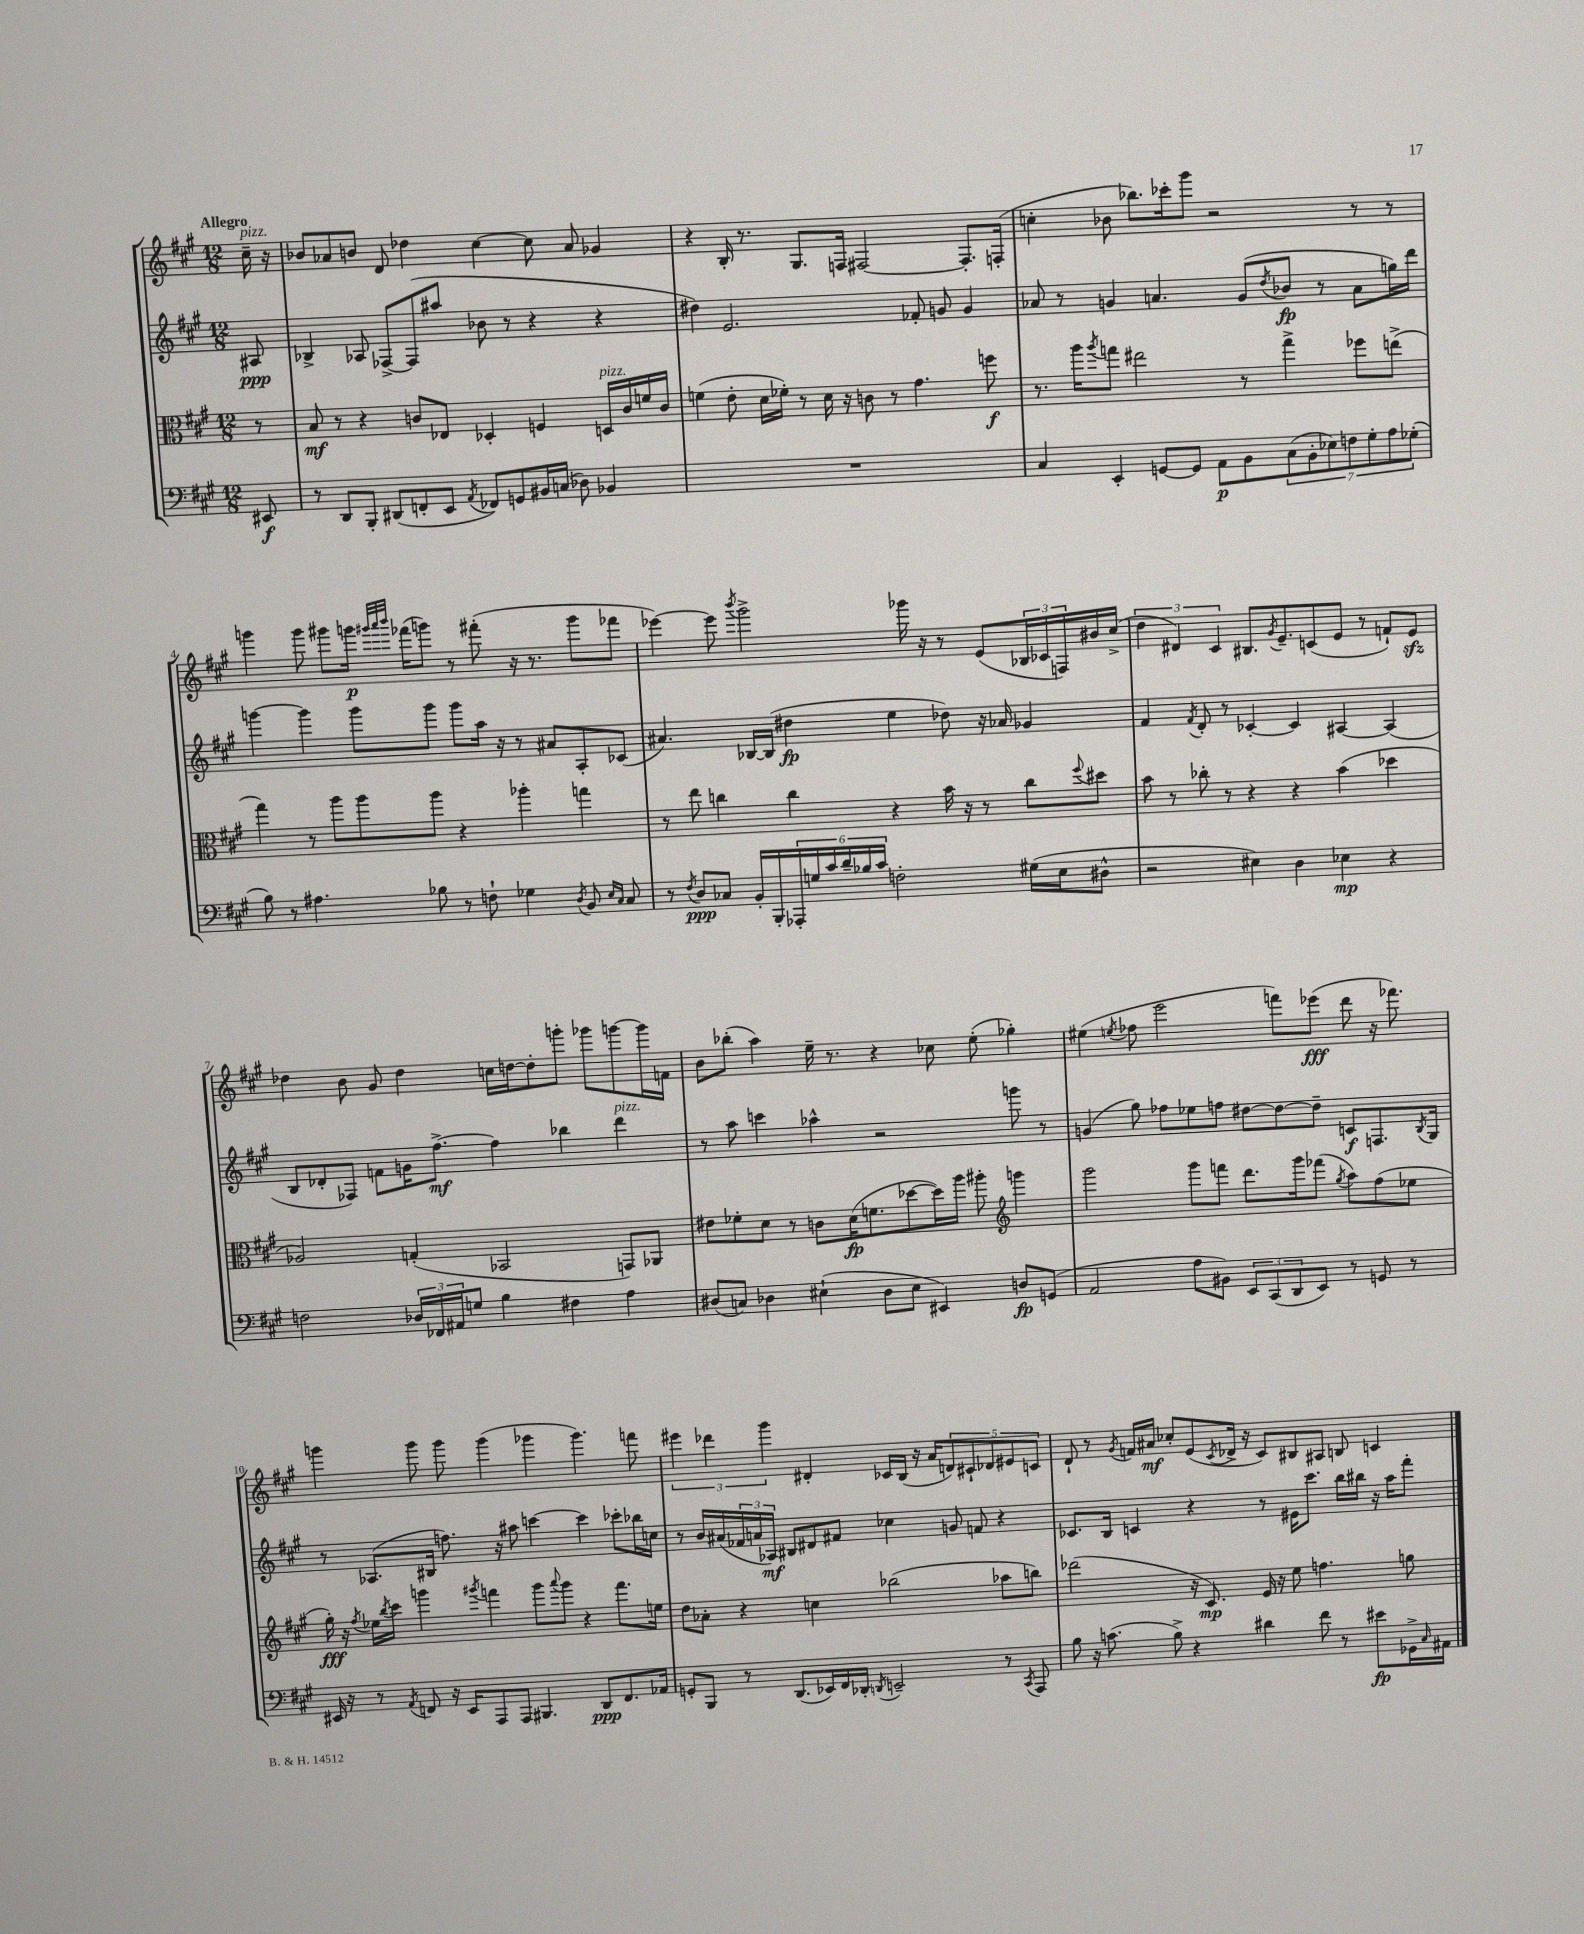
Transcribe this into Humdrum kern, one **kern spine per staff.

**kern	**kern	**kern	**kern
*staff4	*staff3	*staff2	*staff1
*clefF4	*clefC3	*clefG2	*clefG2
*k[f#c#g#]	*k[f#c#g#]	*k[f#c#g#]	*k[f#c#g#]
*M12/8	*M12/8	*M12/8	*M12/8
8EE#	8r	8A#	16cc#~
.	.	.	16r
=	=	=	=
8r	8B	4B-^	8b-
8DD	8r	.	8a-
8BBB'	4r	8A-	8b
(8DD#	.	[8F-^	8d
8FF'	8c	(8F-]	4dd-
8EE	8E-	8aa#	.
8qAA	.	.	.
8FF-)	4D-'	8b-	[4cc#
8GG	.	8r	.
16BB#	4F	4r	8cc#]
(16C	.	.	.
8D-)	.	.	8a-
4BB-	16D	4r	4g-
.	16c	.	.
.	16f	.	.
.	16c	.	.
=	=	=	=
1.r	(4f	4dd#)	4r
.	8e'	2.e	16B'
.	.	.	8.r
.	16d	.	.
.	16f-')	.	.
.	8r	.	8.G#
.	16d	.	.
.	16r	.	16F
.	8c	.	[2F#
.	8r	.	.
.	4.g#	8f-'	.
.	.	8g	.
.	.	4g	8.F#']
.	8ff	.	.
.	.	.	(16F'
=	=	=	=
4C#	8.r	8a-	4cc'
.	.	8r	.
.	16aa	.	.
.	8qaa	.	.
4EE'	8gg	4g	8b-
.	2ee#	.	8.bb-)
[8GG	.	4.a	.
.	.	.	16ccc-'
8GG]	.	.	8ggg#
8AA	.	.	2r
8BB	8r	(8g	.
.	.	8qdd	.
(14C#	4gg^	8b-	.
14BB'	.	.	.
.	.	8r	.
14E-)	.	.	.
14F	.	.	.
.	8ff-	8a	8r
14G#'	.	.	.
14A	.	.	.
.	(8ee^	16gg)	8r
(14G-'	.	.	.
.	.	16ddd	.
=	=	=	=
8B)	4gg#)	[4ggg	4ggg
8r	.	.	.
4.A#	8r	4ggg]	8ggg
.	8aa	.	8ggg#
.	8aa	8ggg	16ggg
.	.	.	32qqggg#
.	.	.	32qqaaa
.	.	.	32qqbbb
.	.	.	(16fff-
8B-	8aa	8ggg	8ggg)
8r	4r	8ggg	8r
8F`	.	16aa	(8fff#'
.	.	16r	.
4G-	4aa-'	8r	16r
.	.	.	8.r
.	.	8a#	.
8qD	.	.	.
8BB	4gg	8A'	8ggg
16qqE	.	.	.
16qqC#	.	.	.
8C#	.	(8c-	8fff-
=	=	=	=
8r	8r	4.a#)	[4eee-)
8qF#	.	.	.
8D	8ee	.	.
8C-	4cc	.	8eee-]
.	.	.	8qbbb
16BB'	.	[16B-	2ggg#^
16BBB'	.	(16B-]	.
24AAA-'	4cc	4dd#	.
24G	.	.	.
24c#	.	.	.
24d~	.	.	.
24B-	.	.	.
24c#	.	.	.
2F'	4r	4ee	.
.	.	.	16ggg-
.	.	.	16r
.	16b	8dd-)	8r
.	16r	.	.
.	8r	16r	(8e
.	.	16a-	.
(16G#	8cc	4g-	24B-
.	.	.	24c-
16E	.	.	.
.	.	.	24F)
.	8qqff#	.	.
8D#^^	8dd#	.	16b#
.	.	.	(16cc#^
=	=	=	=
2r	8b	4f#	6dd
.	8r	.	.
.	.	.	6d#)
.	.	8qf#	.
.	8cc-'	8d'	.
.	.	.	6c#
.	8r	8r	.
4E#)	4r	[4c-'	8.B#
.	.	.	8qg#
.	.	.	8.e~
4D	4r	4c-]	.
.	.	.	(8c
4E-	(4b	[4A#	8e
.	.	.	8r
4r	4dd-	(4A#]	8f`)
.	.	.	8e
=	=	=	=
2F	2A-)	8B	4dd-
.	.	8d-'	.
.	.	8F-)	8b
.	.	8f	8g#
24D-	(4G'	16g	4dd-
24FF-	.	.	.
.	.	[8.ff#^	.
24AA#	.	.	.
8G	.	.	.
4B	2BB-	4ff#]	16cc
.	.	.	[16dd
.	.	.	8dd']
4F#	.	4bb-	8ggg'
.	.	.	8ggg-
4A	8GG)	4ddd	[8ggg
.	8AA-	.	16ggg]
.	.	.	16f
=	=	=	=
(8D#	8e#	8r	8b
8C)	8f-'	8aa	(8bb-'
4D-	8d	4ccc	4aa)
.	8r	.	.
(4E#`	8c	4aa-^^	16ee~
.	.	.	8.r
.	(16d	.	.
.	8.f	.	.
8D-	.	2r	4r
8E#	[8dd-	.	.
4EE#)	16dd-])	.	8cc-
.	16aa	.	.
.	8aa#'	.	(8ee'
*	*clefG2	*	*
8D	4ggg	8ggg	4gg-')
(8GG	.	8r	.
=	=	=	=
2AA	2ggg#	(4g	(4ee#
.	.	.	8qee
.	.	8gg#)	8ff-
.	.	8ff-	2eee
8A	8ggg#	8ee-	.
8BB#)	8fff	8ff	.
12EE	8.ddd	[8dd#	.
(12CC#	.	.	.
.	.	8dd#_	8fff)
12DD	.	.	.
.	16ggg#	.	.
8EE)	(8fff-	8dd#~]	(8eee-
.	8qgg#	.	.
8r	8aa)	8c	8ddd
8GG	(8ff#	8.F	16r
.	.	.	8.fff-)
8r	8ee-	.	.
.	.	8qB	.
.	.	16G#	.
=	=	=	=
16EE#	16gg#')	8r	4ggg
16r	16r	.	.
.	8qff#	.	.
8r	16ee-	(8.A-	.
.	8qbb	.	.
.	16ccc#	.	.
8qAA	.	.	.
8FF	4ggg	.	8ggg
.	.	16B#	.
16r	.	8.ff)	8ggg
16EE#	.	.	.
.	8qggg#	.	.
8AAA	4fff	.	(4ggg
.	.	16r	.
8AAA	.	8aa#	.
4.BBB#	8ggg#	[4ccc	4ggg-
.	8qqaaa	.	.
.	8ggg#	.	.
.	4r	4ccc]	4.ggg-)
8DD	.	.	.
8.FF	8.fff	8ccc-'	.
.	.	16bb-	8fff
16AA-	16ee	16cc	.
=	=	=	=
8GG'	8dd	8r	6eee#
8BBB	8a-'	16b	.
.	.	.	6ddd-
.	.	(16a#	.
8r	4r	24f-	.
.	.	24a	.
.	.	24A-)	6ggg#
(8.DD	.	8B#	.
.	4cc	8d#	4d#'
16EE-)	.	.	.
16FF#	.	8f#	.
16DD-'	.	.	.
8qDD	.	.	.
2EE~	(2bb-	4cc-	16c-
.	.	.	(16B
.	.	.	16r
.	.	.	16a
.	.	8g	10d)
.	.	.	10c#`
.	.	8f	.
.	.	.	10d-
8r	8aa-	4r	.
.	.	.	10e#
8qCC#	.	.	.
8AAA	8bb)	.	.
.	.	.	10c
=	=	=	=
8B	(2ddd-	8.c-	8d`
16r	.	.	8r
(8.c	.	16B	.
.	.	.	8qg#
.	.	4c	16f
.	.	.	16a#
8B^)	.	.	8cc-'
4r	16r	4r	(8e
.	8.c#)	.	.
.	.	.	8qc#
.	.	.	16d-^
.	.	.	16r
4d#	16e	8r	8c#)
.	16r	.	.
.	8ee	16e#	8B#
.	.	8.ccc#	.
8f#	4.ff	.	8A#
8r	.	16bb	8B
.	.	16bb#	.
8e#	.	16r	4c
.	.	16aa	.
16GG-^	8gg	8fff#'	.
16qqC#	.	.	.
16AA#	.	.	.
==	==	==	==
*-	*-	*-	*-
